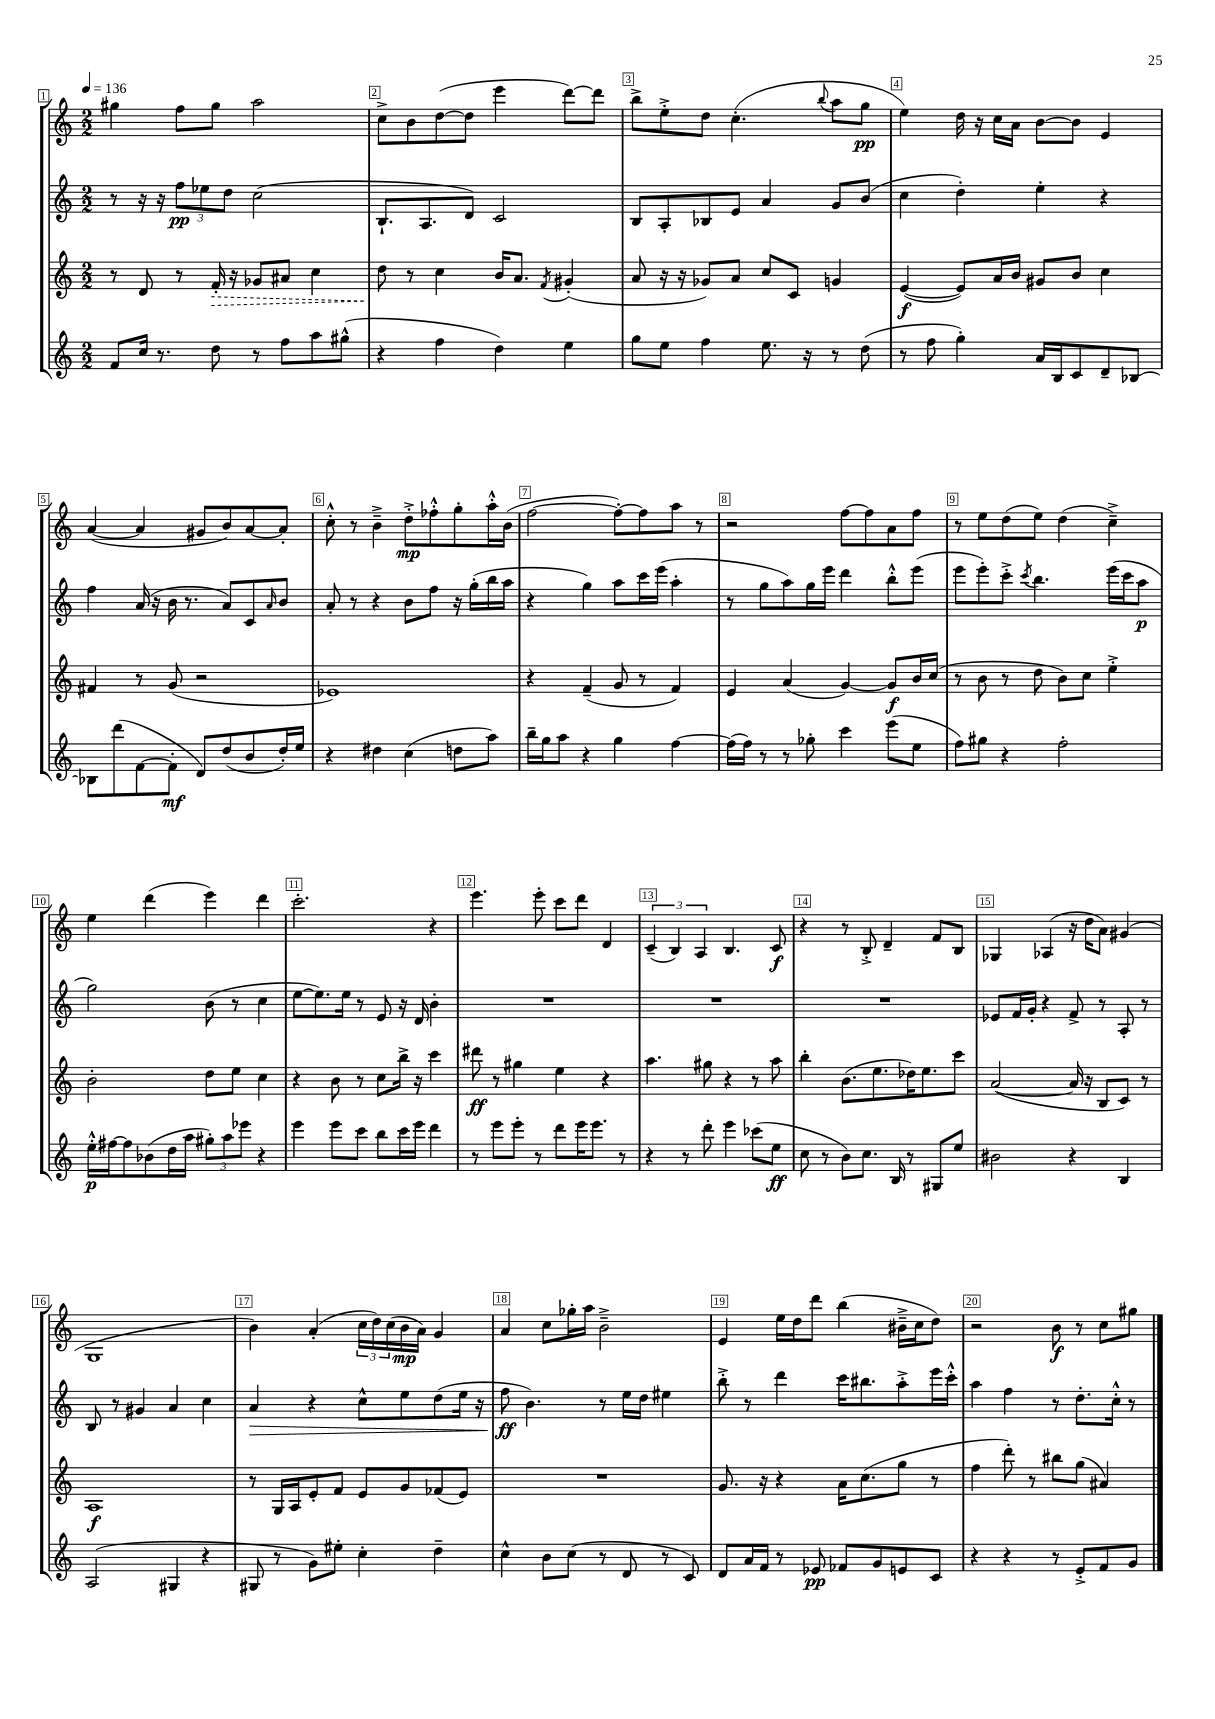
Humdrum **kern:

**kern	**dynam	**kern	**dynam	**kern	**dynam	**kern	**dynam
*part4	*part4	*part3	*part3	*part2	*part2	*part1	*part1
*staff4	*staff4	*staff3	*staff3	*staff2	*staff2	*staff1	*staff1
*clefG2	*	*clefG2	*	*clefG2	*	*clefG2	*
*k[]	*	*k[]	*	*k[]	*	*k[]	*
*M2/2	*	*M2/2	*	*M2/2	*	*M2/2	*
*MM136	*	*MM136	*	*MM136	*	*MM136	*
=1	=1	=1	=1	=1	=1	=1	=1
8f/L	.	8r	.	8r	.	4gg#X\	.
16cc/Jk	.	8d/	.	16r	.	.	.
8.r	.	.	.	16r	.	.	.
.	.	8r	.	12ff\L	pp	8ff\L	.
.	.	.	.	12ee-X\	.	.	.
!	!	!	!LO:HP:b	!	!	!	!
8dd\	.	16f'/	>	.	.	8gg#\J	.
.	.	.	.	12dd\J	.	.	.
.	.	16r	.	.	.	.	.
8r	.	8g-X/L	.	(2cc\	.	2aa\	.
8ff\L	.	8a#X/J	.	.	.	.	.
8aa\	.	4cc\	.	.	.	.	.
(8gg#X^^\J	.	.	.	.	.	.	.
=2	=2	=2	=2	=2	=2	=2	=2
4r	.	8dd\	.	8.B`/L	.	8cc^\L	.
.	.	8r	]	.	.	8b\	.
.	.	.	.	8.A/	.	.	.
4ff\	.	4cc\	.	.	.	([8dd\	.
.	.	.	.	8d/J)	.	8dd\J]	.
4dd\)	.	16b/KL	.	2c/	.	4eee\	.
.	.	8.a/J	.	.	.	.	.
.	.	8qf/	.	.	.	.	.
4ee\	.	(4g#X'/	.	.	.	[8ddd\L)	.
.	.	.	.	.	.	8ddd\J]	.
=3	=3	=3	=3	=3	=3	=3	=3
8gg\L	.	8a/	.	8B/L	.	8bb^\L	.
8ee\J	.	16r	.	8A'/	.	8ee'^\	.
.	.	16r	.	.	.	.	.
4ff\	.	8g-X/L)	.	8B-X/	.	8dd\J	.
.	.	8a/J	.	8e/J	.	(4.cc'\	.
8.ee\	.	8cc/L	.	4a/	.	.	.
.	.	8c/J	.	.	.	.	.
16r	.	.	.	.	.	.	.
.	.	.	.	.	.	8qqbb/	.
8r	.	4gn/	.	8g/L	.	8aa\L	.
(8dd\	.	.	.	(8b/J	.	8gg\J	pp
=4	=4	=4	=4	=4	=4	=4	=4
8r	.	([4e/	f	4cc\	.	4ee\)	.
8ff\	.	.	.	.	.	.	.
4gg'\)	.	8e/L])	.	4dd'\)	.	16dd\	.
.	.	.	.	.	.	16r	.
.	.	16a/L	.	.	.	16cc\LL	.
.	.	16b/JJ	.	.	.	16a\JJ	.
16a/LL	.	8g#X/L	.	4ee'\	.	[8b\L	.
16B/J	.	.	.	.	.	.	.
8c/	.	8b/J	.	.	.	8b\J]	.
8d~/	.	4cc\	.	4r	.	4e/	.
[8B-X/J	.	.	.	.	.	.	.
!!LO:LB:g=z
=5	=5	=5	=5	=5	=5	=5	=5
8B-X\L]	.	4f#X/	.	4ff\	.	([4a/	.
(8ddd\	.	.	.	.	.	.	.
[8f\	.	8r	.	(16a/	.	4a/]	.
.	.	.	.	16r	.	.	.
8f'\J]	mf	(8g/	.	16b\	.	.	.
.	.	.	.	8.r	.	.	.
8d/L)	.	2r	.	.	.	8g#X/L	.
(8dd/	.	.	.	8a/L)	.	8b/)	.
8b/	.	.	.	8c/	.	[8a/	.
.	.	.	.	16qqa/	.	.	.
16dd'/L)	.	.	.	8b/J	.	8a'/J]	.
16ee/JJ	.	.	.	.	.	.	.
=6	=6	=6	=6	=6	=6	=6	=6
4r	.	1e-X)	.	8a'/	.	8cc'^^\	.
.	.	.	.	8r	.	8r	.
4dd#X\	.	.	.	4r	.	4b~^\	.
(4cc\	.	.	.	8b\L	.	8dd'^\L	mp
.	.	.	.	8ff\J	.	8ff-X'^^\	.
8ddn\L	.	.	.	16r	.	8gg'\	.
.	.	.	.	(16gg'\LL	.	.	.
8aa\J)	.	.	.	16bb\	.	16aa'^^\L	.
.	.	.	.	16aa\JJ	.	(16b\JJ	.
=7	=7	=7	=7	=7	=7	=7	=7
16bb~\LL	.	4r	.	4r	.	[2ff\	.
16gg\J	.	.	.	.	.	.	.
8aa\J	.	.	.	.	.	.	.
4r	.	(4f~/	.	4gg\)	.	.	.
4gg\	.	8g/	.	8aa\L	.	8ff'\L_)	.
.	.	8r	.	16ccc\L	.	8ff\]	.
.	.	.	.	(16eee\JJ	.	.	.
[4ff\	.	4f/)	.	4aa'\	.	8aa\J	.
.	.	.	.	.	.	8r	.
=8	=8	=8	=8	=8	=8	=8	=8
(16ff\LL]	.	4e/	.	8r	.	2r	.
16ff\JJ)	.	.	.	.	.	.	.
8r	.	.	.	8gg\L	.	.	.
8r	.	(4a/	.	8aa\)	.	.	.
8gg-X'\	.	.	.	16gg\L	.	.	.
.	.	.	.	16eee\JJ	.	.	.
4ccc\	.	[4g/)	.	4ddd\	.	[8ff\L	.
.	.	.	.	.	.	8ff\]	.
(8eee\L	.	8g/L]	f	8bb'^^\L	.	8a\	.
8ee\J	.	16b/L	.	(8eee\J	.	8ff\J	.
.	.	(16cc/JJ	.	.	.	.	.
=9	=9	=9	=9	=9	=9	=9	=9
8ff\L)	.	8r	.	8eee\L	.	8r	.
8gg#X\J	.	8b\	.	8eee'\)	.	8ee\L	.
4r	.	8r	.	8ccc'^\J	.	(8dd\	.
.	.	.	.	8qccc/	.	.	.
.	.	8dd\	.	4.bb\	.	8ee\J)	.
2ff'\	.	8b\L)	.	.	.	(4dd\	.
.	.	8cc\J	.	.	.	.	.
.	.	4ee'^\	.	(16eee\LL	.	4cc~^\)	.
.	.	.	.	16ccc\J	.	.	.
.	.	.	.	8aa\J	p	.	.
!!LO:LB:g=z
=10	=10	=10	=10	=10	=10	=10	=10
16ee'^^\LL	p	2b'\	.	2gg\)	.	4ee\	.
[16ff#X\J	.	.	.	.	.	.	.
8ff#\]	.	.	.	.	.	.	.
(8b-X\	.	.	.	.	.	(4ddd\	.
16dd\L	.	.	.	.	.	.	.
16aa\JJ	.	.	.	.	.	.	.
12gg#X'\L)	.	8dd\L	.	(8b\	.	4eee\)	.
12aa\	.	.	.	.	.	.	.
.	.	8ee\J	.	8r	.	.	.
12eee-X\J	.	.	.	.	.	.	.
4r	.	4cc\	.	4cc\	.	4ddd\	.
=11	=11	=11	=11	=11	=11	=11	=11
4eee\	.	4r	.	[8ee\L	.	2.ccc'\	.
.	.	.	.	8.ee\])	.	.	.
8eee\L	.	8b\	.	.	.	.	.
.	.	.	.	16ee\Jk	.	.	.
8ccc\J	.	8r	.	8r	.	.	.
8bb\L	.	8cc\L	.	8e/	.	.	.
16ccc\L	.	16bb^\Jk	.	16r	.	.	.
16eee\JJ	.	16r	.	16d/	.	.	.
4ddd\	.	4ccc\	.	4b'\	.	4r	.
=12	=12	=12	=12	=12	=12	=12	=12
8r	.	8ddd#X\	ff	1r	.	4.eee\	.
8eee\L	.	8r	.	.	.	.	.
8eee'\J	.	4gg#X\	.	.	.	.	.
8r	.	.	.	.	.	8eee'\	.
8ddd\L	.	4ee\	.	.	.	8ccc\L	.
16eee\K	.	.	.	.	.	8ddd\J	.
8.eee\J	.	.	.	.	.	.	.
.	.	4r	.	.	.	4d/	.
8r	.	.	.	.	.	.	.
=13	=13	=13	=13	=13	=13	=13	=13
4r	.	4.aa\	.	1r	.	(6c~/	.
.	.	.	.	.	.	6B/)	.
8r	.	.	.	.	.	.	.
.	.	.	.	.	.	6A/	.
8ddd'\	.	8gg#X\	.	.	.	.	.
4eee\	.	4r	.	.	.	4.B/	.
(8ccc-X\L	.	8r	.	.	.	.	.
8ee\J	ff	8aa\	.	.	.	8c/	f
=14	=14	=14	=14	=14	=14	=14	=14
8cc\	.	4bb'\	.	1r	.	4r	.
8r	.	.	.	.	.	.	.
8b\L)	.	(8.b\L	.	.	.	8r	.
8.cc\J	.	.	.	.	.	8B'^/	.
.	.	8.ee\	.	.	.	.	.
.	.	.	.	.	.	4d~/	.
16B/	.	.	.	.	.	.	.
8r	.	16dd-X\K)	.	.	.	.	.
.	.	8.ee\	.	.	.	.	.
8G#X/L	.	.	.	.	.	8f/L	.
8ee/J	.	8ccc\J	.	.	.	8B/J	.
=15	=15	=15	=15	=15	=15	=15	=15
2b#X\	.	([2a/	.	8e-X/L	.	4G-X/	.
.	.	.	.	16f/L	.	.	.
.	.	.	.	16g'/JJ	.	.	.
.	.	.	.	4r	.	(4A-X/	.
4r	.	16a/]	.	8f^/	.	16r	.
.	.	16r	.	.	.	16dd\KL	.
.	.	8B/L	.	8r	.	8a\J)	.
4B/	.	8c/J)	.	8A'/	.	(4g#X/	.
.	.	8r	.	8r	.	.	.
!!LO:LB:g=z
=16	=16	=16	=16	=16	=16	=16	=16
(2A/	.	1A	f	8B/	.	1G	.
.	.	.	.	8r	.	.	.
.	.	.	.	4g#X/	.	.	.
4G#X/	.	.	.	4a/	.	.	.
4r	.	.	.	4cc\	.	.	.
=17	=17	=17	=17	=17	=17	=17	=17
!	!	!	!	!	!LO:HP:b	!	!
8G#X/	.	8r	.	4a/	>	4b\)	.
8r	.	16G/LL	.	.	.	.	.
.	.	16A/J	.	.	.	.	.
8g\L)	.	8e'/	.	4r	.	(4a'/	.
8ee#X'\J	.	8f/J	.	.	.	.	.
4cc'\	.	8e/L	.	8cc^^\L	.	24cc\LL	.
.	.	.	.	.	.	24dd\)	.
.	.	.	.	.	.	(24cc\	.
.	.	8g/	.	8ee\	.	16b\	mp
.	.	.	.	.	.	16a\JJ)	.
4dd~\	.	(8f-X/	.	(8dd\	.	4g/	.
.	.	8e/J)	.	16ee\Jk	.	.	.
.	.	.	.	16r	.	.	.
=18	=18	=18	=18	=18	=18	=18	=18
4cc^^\	.	1r	.	8ff\	ff	4a/	.
.	.	.	.	4.b\)	]	.	.
8b\L	.	.	.	.	.	8cc\L	.
(8cc\J	.	.	.	.	.	16gg-X'\L	.
.	.	.	.	.	.	16aa\JJ	.
8r	.	.	.	8r	.	2b~^\	.
8d/	.	.	.	16ee\LL	.	.	.
.	.	.	.	16dd\JJ	.	.	.
8r	.	.	.	4ee#X\	.	.	.
8c/)	.	.	.	.	.	.	.
=19	=19	=19	=19	=19	=19	=19	=19
8d/L	.	8.g/	.	8bb'^\	.	4e/	.
16a/L	.	.	.	8r	.	.	.
16f/JJ	.	16r	.	.	.	.	.
8r	.	4r	.	4ddd\	.	16ee\LL	.
.	.	.	.	.	.	16dd\J	.
8e-X/	pp	.	.	.	.	8ddd\J	.
8f-X/L	.	16a\KL	.	16ccc\KL	.	(4bb\	.
.	.	(8.cc\	.	8.bb#X\	.	.	.
8g/	.	.	.	.	.	.	.
8en/	.	8gg\J	.	8aa'^\	.	16b#X~^\LL	.
.	.	.	.	.	.	16cc\J	.
8c/J	.	8r	.	16eee\L	.	8dd\J)	.
.	.	.	.	16ccc'^^\JJ	.	.	.
=20	=20	=20	=20	=20	=20	=20	=20
4r	.	4ff\	.	4aa\	.	2r	.
4r	.	8ddd'\)	.	4ff\	.	.	.
.	.	8r	.	.	.	.	.
8r	.	8bb#X\L	.	8r	.	8b\	f
8e'^/L	.	(8gg\J	.	8.dd'\L	.	8r	.
8f/	.	4a#X/)	.	.	.	8cc\L	.
.	.	.	.	16cc'^^\Jk	.	.	.
8g/J	.	.	.	8r	.	8gg#X\J	.
==	==	==	==	==	==	==	==
*-	*-	*-	*-	*-	*-	*-	*-
